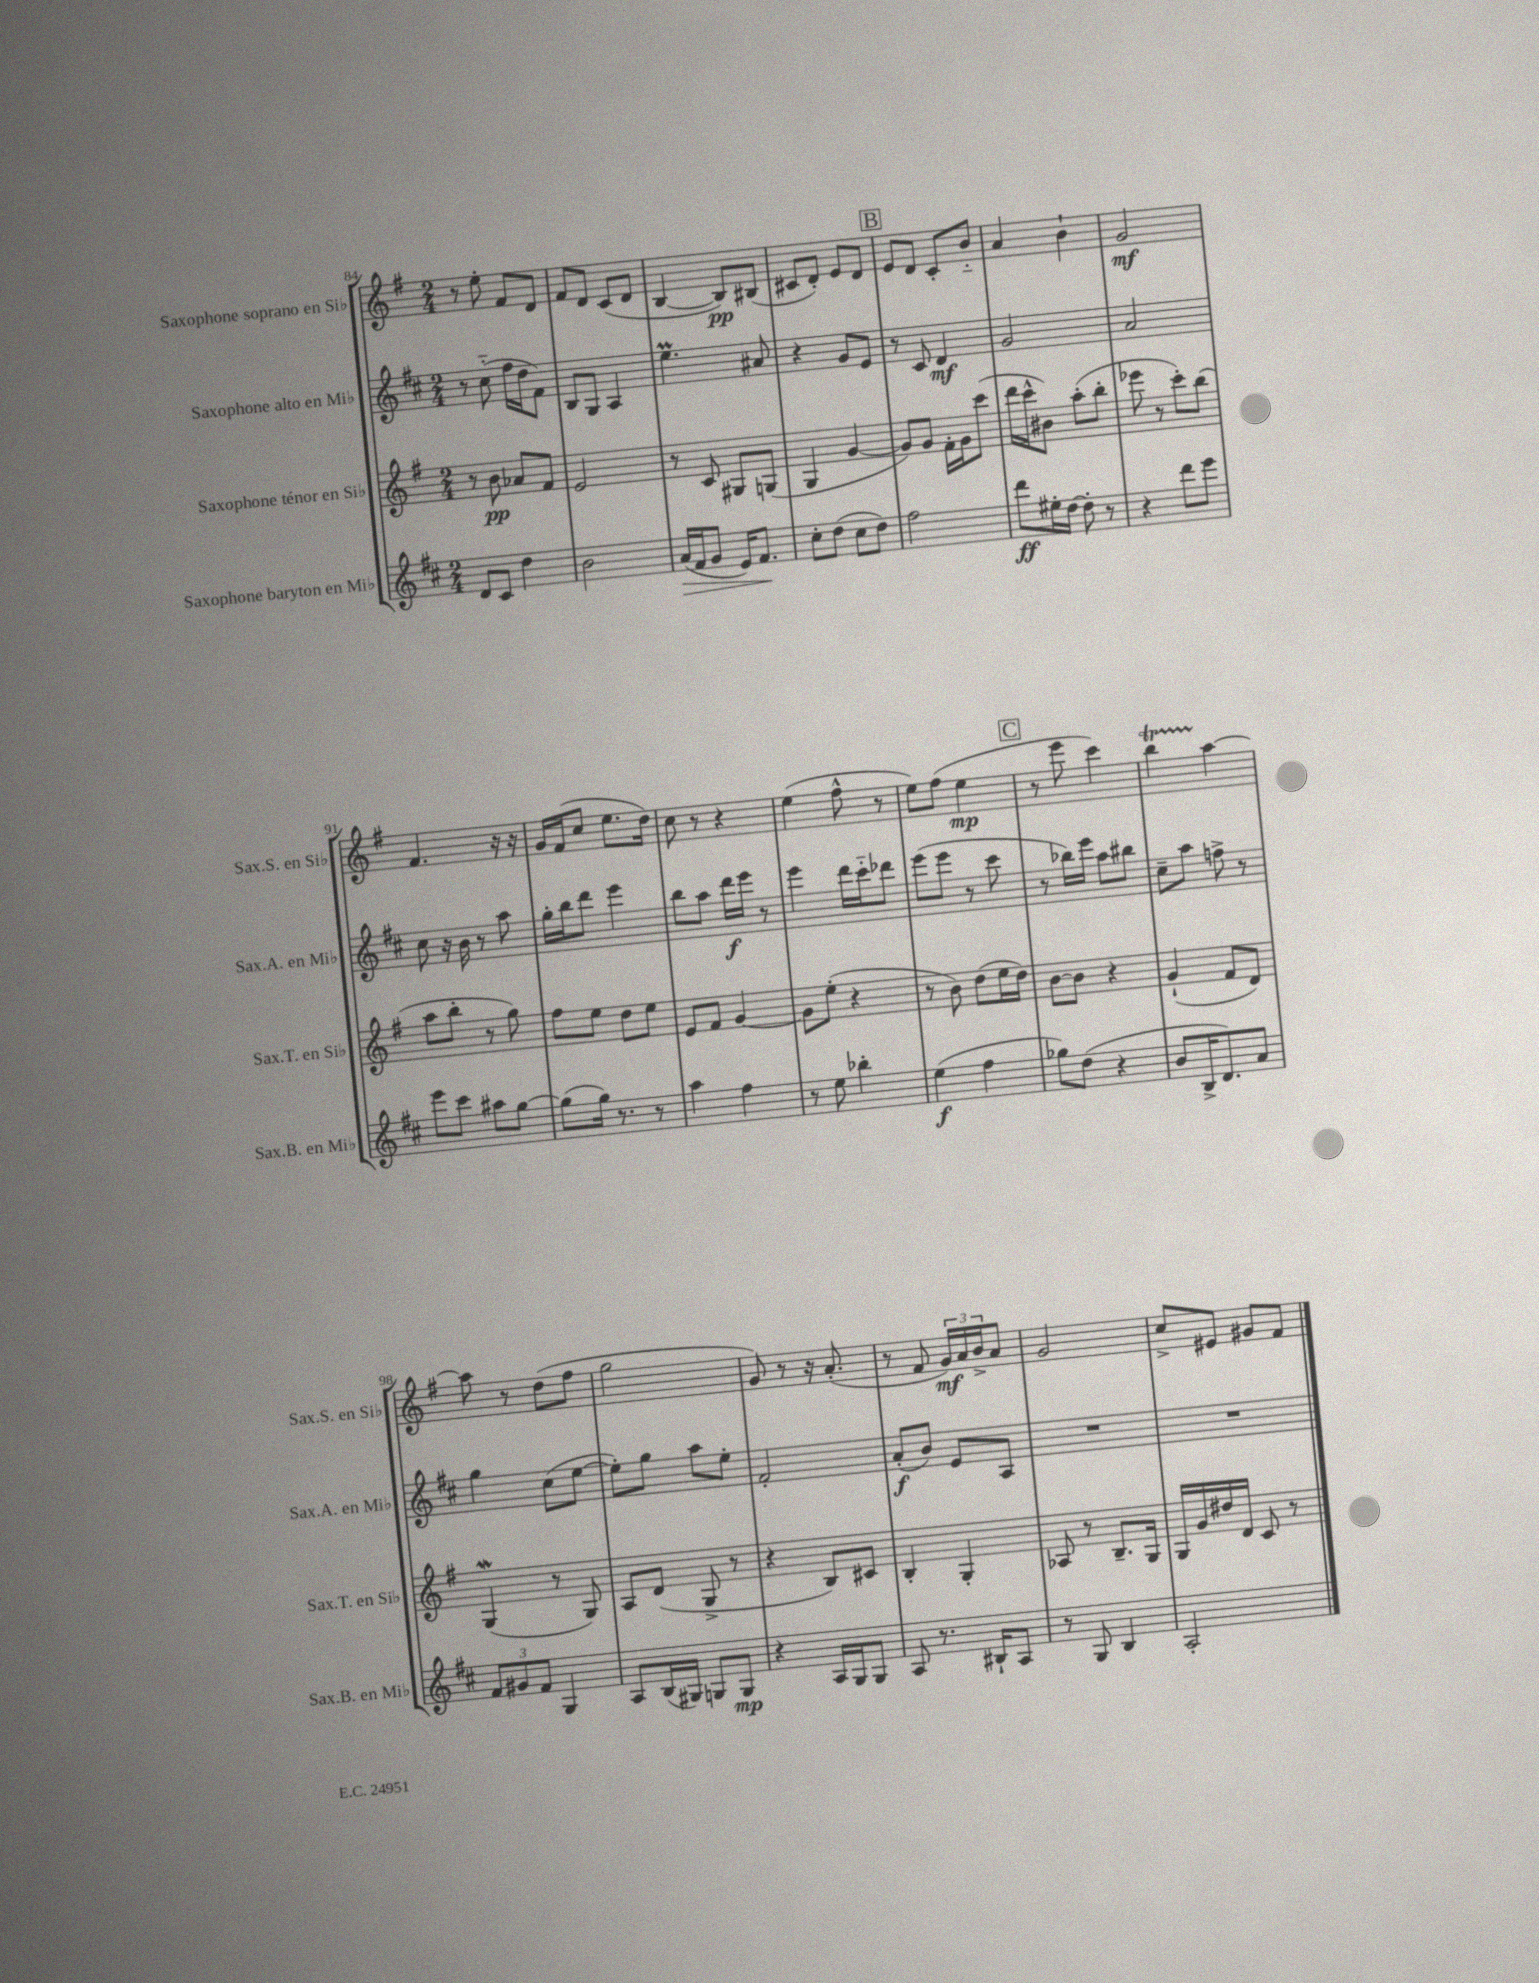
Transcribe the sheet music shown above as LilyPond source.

<<
\new StaffGroup <<
\new Staff = "s0" \with { instrumentName = "Saxophone soprano en Sib" shortInstrumentName = "Sax.S. en Sib" } {
    \clef treble \key g \major \numericTimeSignature \time 2/4
    r8 e''8-. fis'8 d'8 |
    fis'8 d'8 c'8( d'8 |
    b4~ b8\pp) bis8( |
    cis'8 d'8-.) e'8 d'8 |
    \mark \markup { \box "B" } e'8 d'8 c'8-. b'8-_ |
    a'4 b'4-! |
    g'2\mf |
    fis'4. r16 r16 |
    g'16 fis'16( c''8 e''8. d''16) |
    c''8 r8 r4 |
    e''4( fis''8-^ r8 |
    e''8) fis''8( e''4\mp |
    \mark \markup { \box "C" } r8 e'''8 c'''4) |
    b''4\startTrillSpan a''4~\stopTrillSpan |
    a''8 r8 d''8( fis''8 |
    g''2 |
    g'8) r8 r16 a'8.-.( |
    r8 fis'8 \tuplet 3/2 { g'16\mf) a'16 b'16-> } a'8 |
    g'2 |
    c''8-> eis'8 gis'8 fis'8 \bar "|." |
}
\new Staff = "s1" \with { instrumentName = "Saxophone alto en Mib" shortInstrumentName = "Sax.A. en Mib" } {
    \clef treble \key d \major \numericTimeSignature \time 2/4
    r8 cis''8-_( fis''16 d''16 fis'8) |
    b8 g8 a4 |
    e''4.\prall ais'8 |
    r4 g'8 e'8 |
    \mark \markup { \box "B" } r8 cis'8 d'4\mf |
    g'2 |
    a'2 |
    cis''8 r16 b'16 r8 a''8 |
    g''16-. b''16 d'''8 e'''4 |
    b''8 a''8 d'''16\f e'''16 r8 |
    e'''4 d'''16 cis'''16-_ des'''8 |
    e'''8( e'''8 r8 cis'''8 |
    \mark \markup { \box "C" } r8 bes''16) e'''16 a''8 bis''8 |
    cis''8-- a''8 f''8-> r8 |
    g''4 cis''8( e''8~ |
    e''8-.) g''8 a''8 e''8-. |
    fis'2-. |
    a'8-.\f( b'8) e'8 a8 |
    R2 |
    R2 \bar "|." |
}
\new Staff = "s2" \with { instrumentName = "Saxophone ténor en Sib" shortInstrumentName = "Sax.T. en Sib" } {
    \clef treble \key g \major \numericTimeSignature \time 2/4
    r8 b'8\pp aes'8 fis'8 |
    e'2 |
    r8 c'8 gis8 g8( |
    g4 g'4~ |
    \mark \markup { \box "B" } g'8) g'8 fis'16-. g'16 c'''8( |
    d'''16 c'''16-^ bis'8) a''8-.( b''8-. |
    ees'''8 r8 c'''8-.) b''8( |
    a''8 b''8-. r8 g''8) |
    fis''8 e''8 d''8 e''8 |
    e'8 fis'8 g'4~ |
    g'8 e''8-.( r4 |
    r8 b'8) d''8( e''16 d''16) |
    \mark \markup { \box "C" } b'8~ b'8 r4 |
    g'4-!( fis'8 d'8) |
    g4\mordent( r8 g8) |
    a8 d'8( g8-> r8 |
    r4 b8) cis'8 |
    b4-. g4-. |
    aes8 r8 b8.-- g16 |
    g16 g'16 dis''16 d'16 c'8 r8 \bar "|." |
}
\new Staff = "s3" \with { instrumentName = "Saxophone baryton en Mib" shortInstrumentName = "Sax.B. en Mib" } {
    \clef treble \key d \major \numericTimeSignature \time 2/4
    d'8 cis'8 d''4 |
    b'2 |
    a'16\>( fis'16 g'8 e'16) fis'8.\! |
    cis''8-. d''8( cis''8 d''8) |
    \mark \markup { \box "B" } fis''2 |
    d'''8\ff eis''16-. d''16~ d''8-. r8 |
    r4 d'''8 e'''8 |
    e'''8 cis'''8 ais''8 g''8~ |
    g''8( g''16) r8. r8 |
    a''4 fis''4 |
    r8 e''8 bes''4-. |
    e''4\f( fis''4 |
    \mark \markup { \box "C" } ges''8) d''8( r4 |
    b'8 b16-> d'8.) a'8 |
    \tuplet 3/2 { fis'8 gis'8 fis'8 } g4 |
    a8 b16( gis16) g8 g8\mp |
    r4 a16 g16 g8 |
    a8 r8. bis16-! a8 |
    r8 g8 b4 |
    a2-. \bar "|." |
}
>>
>>
\layout { \context { \Score currentBarNumber = #84 } }
